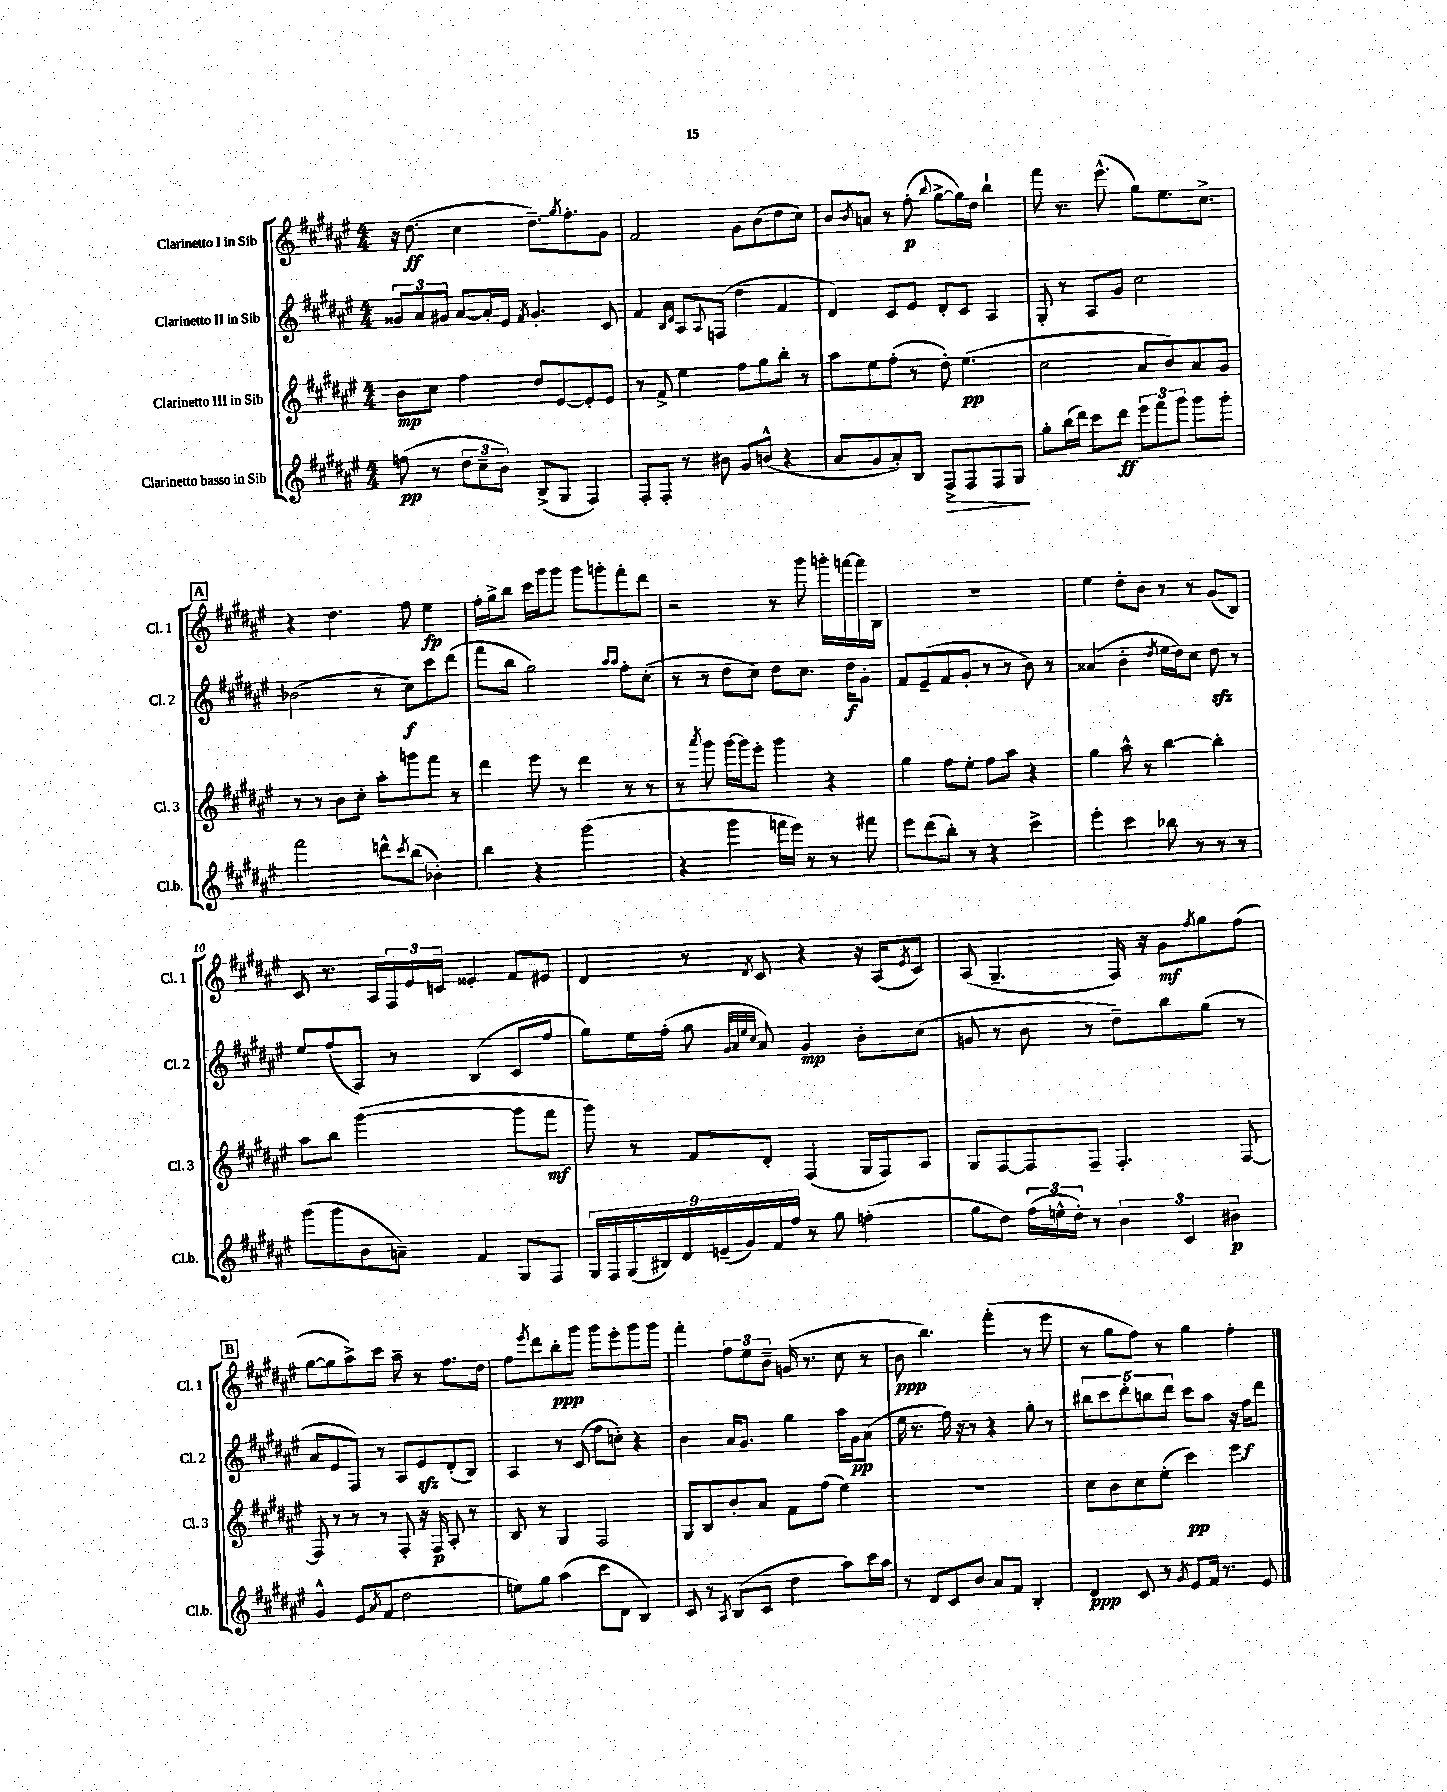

**kern	**dynam	**kern	**dynam	**kern	**dynam	**kern	**dynam
*part4	*part4	*part3	*part3	*part2	*part2	*part1	*part1
*staff4	*staff4	*staff3	*staff3	*staff2	*staff2	*staff1	*staff1
*I"Clarinetto basso in Sib	*	*I"Clarinetto III in Sib	*	*I"Clarinetto II in Sib	*	*I"Clarinetto I in Sib	*
*I'Cl.b.	*	*I'Cl. 3	*	*I'Cl. 2	*	*I'Cl. 1	*
*clefG2	*	*clefG2	*	*clefG2	*	*clefG2	*
*k[f#c#g#d#a#e#]	*	*k[f#c#g#d#a#e#]	*	*k[f#c#g#d#a#e#]	*	*k[f#c#g#d#a#e#]	*
*M4/4	*	*M4/4	*	*M4/4	*	*M4/4	*
=1	=1	=1	=1	=1	=1	=1	=1
(8ffn\	pp	8b\L	mp	12g##X/L	.	16r	.
.	.	.	.	.	.	(8.dd#\	ff
.	.	.	.	12a#/	.	.	.
8r	.	8cc#\J	.	.	.	.	.
.	.	.	.	12g#X/J	.	.	.
12dd#\L	.	4ff#\	.	[8a#/L	.	4cc#\	.
12cc#~\	.	.	.	.	.	.	.
.	.	.	.	16a#'/L]	.	.	.
12b\J)	.	.	.	.	.	.	.
.	.	.	.	16e#/JJ	.	.	.
.	.	.	.	8qf#/	.	.	.
(8B^/L	.	8dd#/L	.	4.g#'/	.	8.dd#~\L)	.
8G#/J	.	[8e#/	.	.	.	.	.
.	.	.	.	.	.	8qgg#/	.
.	.	.	.	.	.	8.ff#'\	.
4F#/)	.	8e#'/]	.	.	.	.	.
.	.	8e#/J	.	8c#/	.	8g#\J	.
=2	=2	=2	=2	=2	=2	=2	=2
8F#'/L	.	8r	.	4f#/	.	2f#/	.
8F#'/J	.	8f#^/	.	.	.	.	.
.	.	.	.	16qqB/LL	.	.	.
.	.	.	.	16qqd#/JJ	.	.	.
8r	.	4ee#\	.	8A#/L	.	.	.
.	.	.	.	8qqA#/	.	.	.
8b#X\	.	.	.	(8Fn/J	.	.	.
8g#/L	.	8ff#\L	.	4dd#\	.	8g#\L	.
(8bn^^/J	.	8gg#\	.	.	.	(8b\	.
4r	.	8bb'\J	.	4f#/	.	8dd#\	.
.	.	8r	.	.	.	8cc#\J)	.
=3	=3	=3	=3	=3	=3	=3	=3
8a#/L	.	8aa#\L	.	4d#/)	.	8b/L	.
.	.	.	.	.	.	8qb/	.
8g#/	.	8ee#\	.	.	.	8an/J	.
8a#'/)	.	(8ff#'\J	.	8c#/L	.	8r	.
8B/J	.	8r	.	8e#/J	.	(8ff#'\	p
.	.	.	.	.	.	8qqbb/	.
!	!LO:HP:b	!	!	!	!	!	!
8F#^/L	>	8dd#'\)	.	8d#'/L	.	[8gg#^\L	.
8F#/	.	(4.ee#\	pp	8c#/J	.	16gg#\L])	.
.	.	.	.	.	.	16dd#\JJ	.
8F#/	.	.	.	4A#/	.	4bb`\	.
8G#/J	.	.	.	.	.	.	.
.	]	.	.	.	.	.	.
=4	=4	=4	=4	=4	=4	=4	=4
8gg#'\L	.	2cc#\	.	8G#'/	.	8fff#\	.
(16bb\L	.	.	.	8r	.	8.r	.
16ddd#\JJ)	.	.	.	.	.	.	.
8ccc#\L	.	.	.	8A#/L	.	.	.
.	.	.	.	.	.	(8.eee#^^\	.
8ddd#\J	ff	.	.	8g#/J	.	.	.
12eee#\L	.	8a#/L	.	2cc#\	.	8gg#\L)	.
12fff#\	.	.	.	.	.	.	.
.	.	8b/)	.	.	.	8.ee#\	.
12ggg#\J	.	.	.	.	.	.	.
8ggg#\L	.	8a#/	.	.	.	.	.
.	.	.	.	.	.	8.cc#^\J	.
8ggg#'\J	.	8g#/J	.	.	.	.	.
!!LO:LB:g=z
!!LO:REH:place=s1:t=A
=5	=5	=5	=5	=5	=5	=5	=5
2fff#\	.	8r	.	(2b-X\	.	4r	.
.	.	8r	.	.	.	.	.
.	.	8b\L	.	.	.	4.dd#\	.
.	.	8cc#'\J	.	.	.	.	.
8dddn^^\L	.	8aa#'\L	.	8r	.	.	.
8qccc#/	.	.	.	.	.	.	.
(8bb\J	.	8gggn\	.	8cc#\L)	f	8ff#\	.
4b-X'\)	.	8fff#\J	.	8ccc#\	.	4ee#\	fp
.	.	8r	.	(8ddd#\J	.	.	.
=6	=6	=6	=6	=6	=6	=6	=6
4bb\	.	4ddd#\	.	8fff#\L	.	16ff#'\LL	.
.	.	.	.	.	.	16gg#^\J	.
.	.	.	.	8bb\J	.	8bb\J	.
4r	.	8eee#\	.	2gg#\)	.	16ccc#\LL	.
.	.	.	.	.	.	16ggg#\J	.
.	.	8r	.	.	.	8ggg#\J	.
(2ggg#\	.	4ddd#\	.	.	.	8ggg#\L	.
.	.	.	.	.	.	8gggn'\	.
.	.	.	.	16qqaa#/LL	.	.	.
.	.	.	.	16qqaa#/JJ	.	.	.
.	.	8r	.	8ff#'\L	.	8fff#'\	.
.	.	8r	.	(8cc#'\J	.	8ddd#\J	.
=7	=7	=7	=7	=7	=7	=7	=7
4r	.	8r	.	8r	.	2r	.
.	.	8qaaa#/	.	.	.	.	.
.	.	8ggg#\	.	8r	.	.	.
4ggg#\	.	[16ggg#\LL	.	8dd#\L	.	.	.
.	.	16ggg#\J]	.	.	.	.	.
.	.	8eee#'\J	.	8cc#\J)	.	.	.
16fffn\LL	.	4ggg#\	.	8dd#\L	.	8r	.
16eee#\JJ)	.	.	.	.	.	.	.
8r	.	.	.	8.cc#\J	.	8ggg#\	.
8r	.	4r	.	.	.	16gggn'\LL	.
.	.	.	.	16dd#\KL	f	[16fffn\	.
8fff#X\	.	.	.	8g#'\J	.	16fff\]	.
.	.	.	.	.	.	16B\JJ	.
=8	=8	=8	=8	=8	=8	=8	=8
8eee#\L	.	4gg#\	.	8f#/L	.	1r	.
(8ddd#\	.	.	.	(8e#~/	.	.	.
8bb'\J)	.	8ff#\L	.	8f#/	.	.	.
8r	.	8ee#'\J	.	8g#'/J	.	.	.
4r	.	8ff#\L	.	8r	.	.	.
.	.	8aa#\J	.	8r	.	.	.
4ccc#^\	.	4r	.	8b\)	.	.	.
.	.	.	.	8r	.	.	.
=9	=9	=9	=9	=9	=9	=9	=9
4eee#'\	.	4gg#\	.	(4a##X/	.	4ee#\	.
4ccc#\	.	8aa#^^\	.	4b'\	.	8dd#'\L	.
.	.	8r	.	.	.	8b\J	.
.	.	.	.	8qdd#/	.	.	.
8bb-X\	.	[4bb\	.	16ee#\LL	.	8r	.
.	.	.	.	16dd#\J)	.	.	.
8r	.	.	.	8cc#\J	.	8r	.
8r	.	4bb'\]	.	8dd#zz\	.	(8g#/L	.
8r	.	.	.	8r	.	8B/J)	.
!!LO:LB:g=z
=10	=10	=10	=10	=10	=10	=10	=10
(8ggg#\L	.	8aa#\L	.	8ee#/L	.	8c#/	.
8ggg#\	.	8bb\J	.	(8ff#/	.	8.r	.
8b\	.	([2ggg#\	.	8A#/J)	.	.	.
.	.	.	.	.	.	16A#/LL	.
8an~\J)	.	.	.	8r	.	24F#/	.
.	.	.	.	.	.	24e#/	.
.	.	.	.	.	.	24cn/JJ	.
4f#/	.	.	.	(4B/	.	4e##X'/	.
8G#/L	.	8ggg#\L]	.	8c#/L	.	8f#/L	.
8F#/J	.	8fff#\J	mf	8ff#/J	.	8e#X/J	.
=11	=11	=11	=11	=11	=11	=11	=11
18G#/LL	.	8ggg#\)	.	8gg#\L)	.	4d#/	.
18F#/	.	.	.	.	.	.	.
(18G#/	.	.	.	.	.	.	.
.	.	8r	.	16ee#\L	.	.	.
18B#X/)	.	.	.	.	.	.	.
.	.	.	.	(16ff#'\JJ	.	.	.
18d#/	.	.	.	.	.	.	.
.	.	8f#/L	.	8gg#\	.	8r	.
(18en~/	.	.	.	.	.	.	.
18g#/)	.	.	.	.	.	.	.
.	.	.	.	32qqg#/LLL	.	.	.
.	.	.	.	32qqa#/	.	.	.
.	.	.	.	32qqee#/	.	.	.
.	.	.	.	32qqcc#/JJJ	.	8qd#/	.
.	.	8d#'/J	.	8a#/)	.	8c#/	.
18f#/	.	.	.	.	.	.	.
18ff#/JJ	.	.	.	.	.	.	.
8r	.	(4F#/	.	4g#/	mp	4r	.
8gg#\	.	.	.	.	.	.	.
(4ffn'\	.	16G#/LL	.	8b'\L	.	16r	.
.	.	16F#/J)	.	.	.	(16A#/KL	.
.	.	.	.	.	.	8qe#/	.
.	.	8A#/J	.	(8cc#\J	.	8c#/J)	.
=12	=12	=12	=12	=12	=12	=12	=12
8gg#\L	.	8G#/L	.	8gn/	.	(8A#/	.
8dd#\J)	.	[8F#/	.	8r	.	4.G#~/	.
(24ff#\LL	.	8F#/]	.	8b\	.	.	.
24een^^\	.	.	.	.	.	.	.
24dd#'\JJ)	.	.	.	.	.	.	.
8r	.	8F#~/J	.	8r	.	.	.
6b\	.	4.F#'/	.	8dd#~\L)	.	16F#/)	.
.	.	.	.	.	.	16r	.
.	.	.	.	8bb\	.	8g#\L	mf
6c#/	.	.	.	.	.	.	.
.	.	.	.	.	.	8qff#/	.
.	.	.	.	(8gg#\J	.	8gg#\	.
6b#X\	p	.	.	.	.	.	.
.	.	[8F#/	.	8r	.	(8ff#\J	.
!!LO:LB:g=z
!!LO:REH:place=s1:t=B
=13	=13	=13	=13	=13	=13	=13	=13
4g#^^/	.	8F#/]	.	8a#/L	.	[8gg#\L	.
.	.	8r	.	8e#/	.	8gg#\]	.
(8e#/L	.	8r	.	8F#/J)	.	8aa#^\)	.
8qa#/	.	.	.	.	.	.	.
8f#/J	.	8r	.	8r	.	8ccc#\J	.
2dd#\	.	8F#'/	.	8A#/L	.	8aa#~\	.
.	.	16r	.	8e#zz/	.	8r	.
.	.	16F#/	p	.	.	.	.
.	.	8A#'/	.	(8d#'/	.	8.ff#\L	.
.	.	8r	.	8B/J)	.	.	.
.	.	.	.	.	.	16dd#\Jk	.
=14	=14	=14	=14	=14	=14	=14	=14
8een\L)	.	8B/	.	4A#/	.	8ff#\L	.
.	.	.	.	.	.	8qeee#/	.
8gg#\J	.	8r	.	.	.	8ddd#\	.
(4aa#\	.	4G#/	.	8r	.	8bb'\	ppp
.	.	.	.	(8c#/	.	8ggg#\J	.
8ccc#\L	.	2F#/	.	8ff#\L	.	8ggg#\L	.
8d#\J	.	.	.	8ccn'\J)	.	8eee#'\	.
4B/)	.	.	.	4r	.	8ggg#\	.
.	.	.	.	.	.	8ggg#\J	.
=15	=15	=15	=15	=15	=15	=15	=15
8c#/	.	8G#/L	.	4b\	.	4fff#'\	.
8r	.	8B/	.	.	.	.	.
8qA#/	.	.	.	.	.	.	.
(8B/L	.	8b'/	.	16a#/KL	.	12ff#\L	.
.	.	.	.	8.g#/J	.	.	.
.	.	.	.	.	.	12ee#\	.
8c#/J	.	8a#/J	.	.	.	.	.
.	.	.	.	.	.	12b~\J	.
4dd#\	.	8f#\L	.	4gg#\	.	(16gn/	.
.	.	.	.	.	.	8.r	.
.	.	(8ff#\J	.	.	.	.	.
8aa#\L)	.	4ee#\)	.	16aa#\LL	.	8cc#\	.
.	.	.	.	16g#\J	pp	.	.
16ccc#\L	.	.	.	(8a#\J	.	8r	.
16aa#\JJ	.	.	.	.	.	.	.
=16	=16	=16	=16	=16	=16	=16	=16
8r	.	1r	.	16ee#\	.	8b\	ppp
.	.	.	.	8.r	.	.	.
8d#/L	.	.	.	.	.	4.bb\)	.
8c#/	.	.	.	16ff#\)	.	.	.
.	.	.	.	16r	.	.	.
8b/J	.	.	.	8r	.	.	.
8a#/L	.	.	.	4r	.	(4fff#'\	.
8f#/J	.	.	.	.	.	.	.
4B'/	.	.	.	8gg#'\	.	8r	.
.	.	.	.	8r	.	8eee#\	.
=17	=17	=17	=17	=17	=17	=17	=17
4d#/	ppp	8cc#\L	.	10bb#X\L	.	8r	.
.	.	.	.	10ccc#\	.	.	.
.	.	8b\	.	.	.	8gg#\L	.
.	.	.	.	10ddd#'\	.	.	.
8c#/	.	8cc#\	.	.	.	8ff#\J)	.
.	.	.	.	10bbn\	.	.	.
8r	.	(8ee#'\J	.	.	.	8r	.
.	.	.	.	10ddd#\J	.	.	.
8qg#/	.	.	.	.	.	.	.
8e#/L	.	4ccc#\)	pp	8ccc#\L	.	4gg#\	.
16f#/Jk	.	.	.	8aa#\J	.	.	.
8.r	.	.	.	.	.	.	.
.	.	4eee#\	.	16r	.	4ff#'\	.
.	.	.	.	16ff#\KL	f	.	.
8e#/	.	.	.	8ddd#\J	.	.	.
==	==	==	==	==	==	==	==
*-	*-	*-	*-	*-	*-	*-	*-
